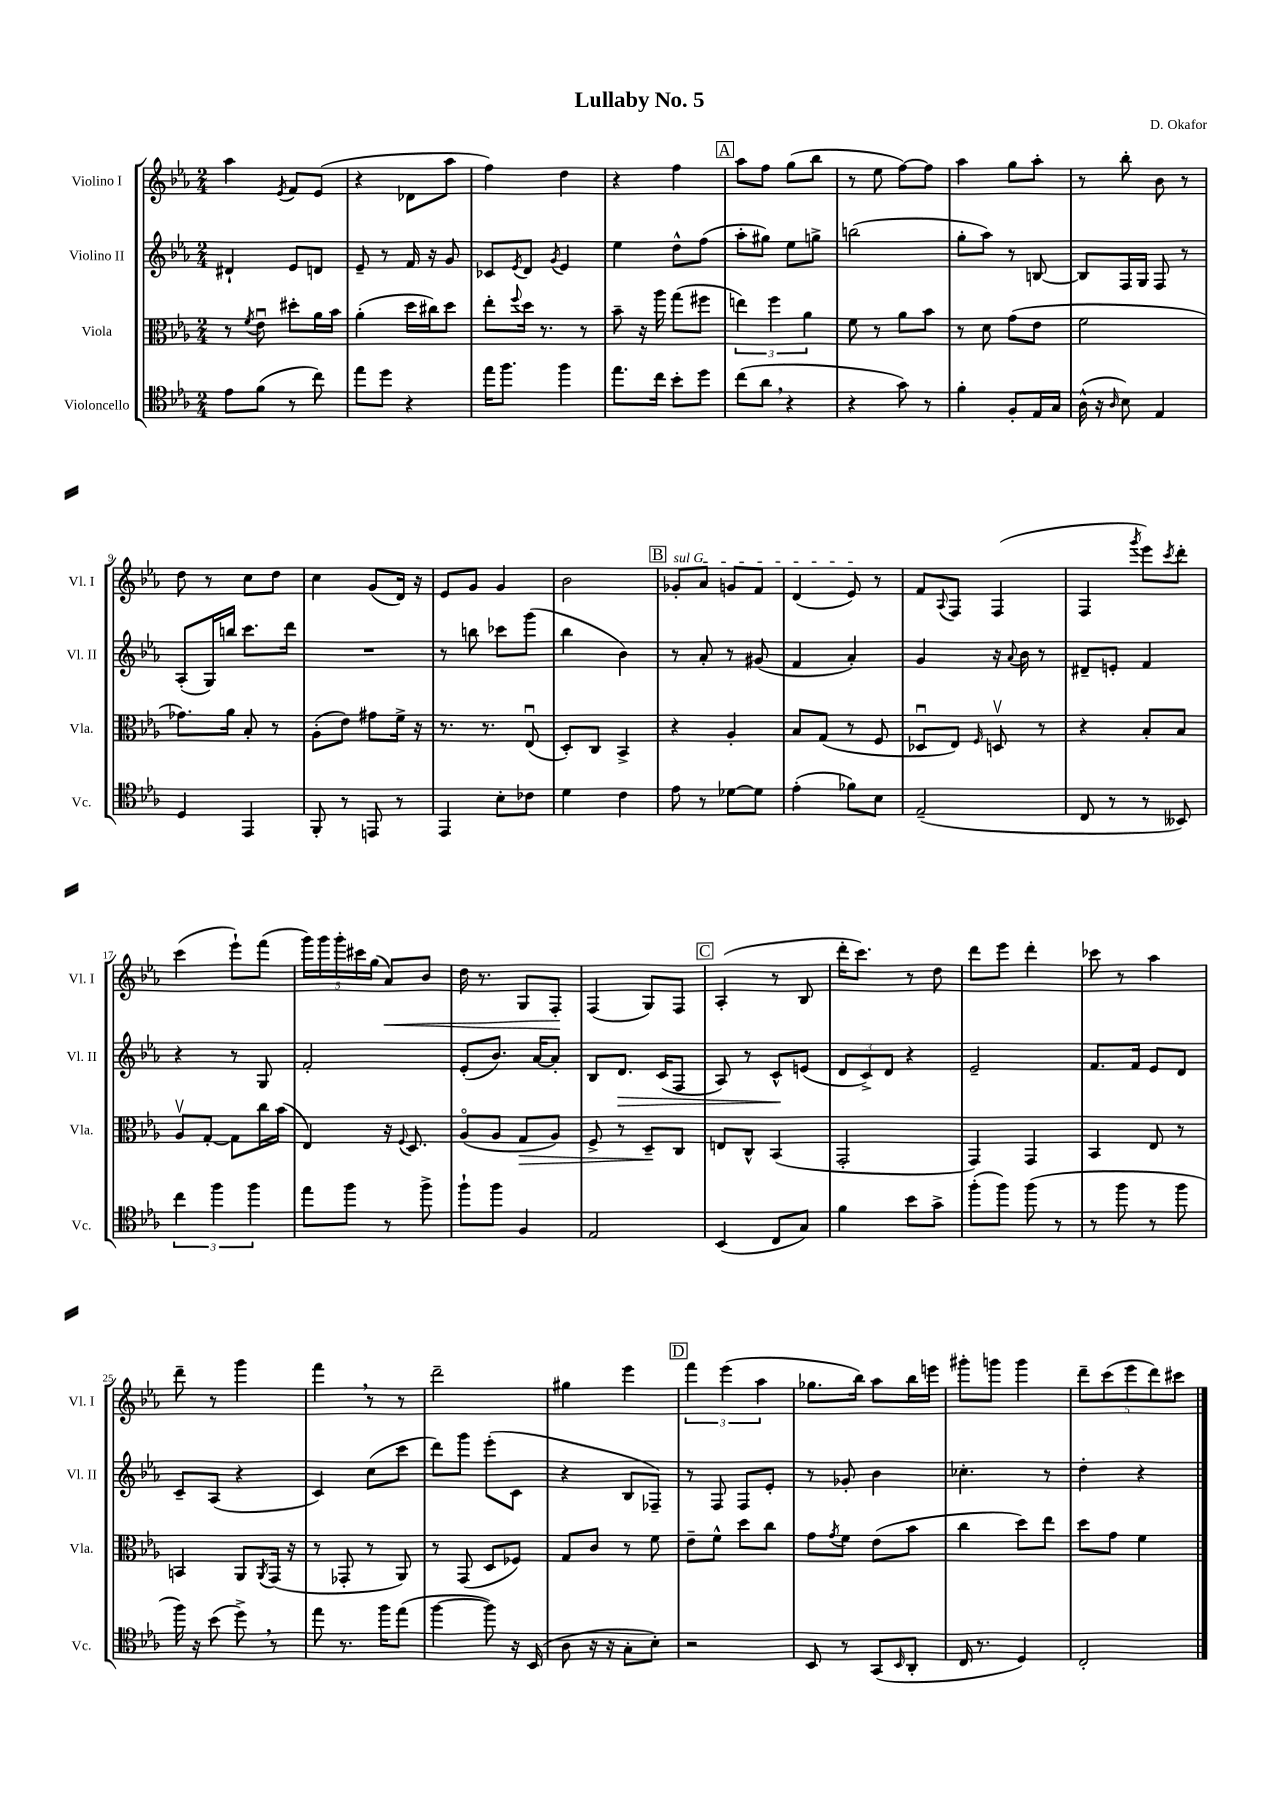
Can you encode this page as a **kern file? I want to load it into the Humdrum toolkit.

**kern	**kern	**kern	**kern
*staff4	*staff3	*staff2	*staff1
*clefC4	*clefC3	*clefG2	*clefG2
*k[b-e-a-]	*k[b-e-a-]	*k[b-e-a-]	*k[b-e-a-]
*M2/4	*M2/4	*M2/4	*M2/4
8e-	8r	4d#`	4aa-
.	8qf	.	.
(8f	8e-u	.	.
.	.	.	8qe-
8r	8dd#'	8e-	8f
8cc)	16a-	8d	(8e-
.	16b-	.	.
=	=	=	=
8ee-	(4a-'	8e-~	4r
8dd	.	8r	.
4r	16dd	16f	8d-
.	16cc#)	16r	.
.	8dd	8g	8aa-
=	=	=	=
16ee-	8ee-'	8c-	4ff)
8.ff	.	.	.
.	8qqff	8qe-	.
.	16dd	8d	.
.	8.r	.	.
.	.	8qg	.
4ff	.	4e-	4dd
.	8r	.	.
=	=	=	=
8.ee-	8b-~	4ee-	4r
.	16r	.	.
16cc	16aa-	.	.
8b-'	(8gg	8dd^^	4ff
8dd	8ff#	(8ff	.
=	=	=	=
(8cc	6ee)	8aa-'	8aa-
8a-	.	8gg#)	8ff
.	6ff	.	.
4r	.	8ee-	(8gg
.	6a-	.	.
.	.	8gg^	8bb-
=	=	=	=
4r	8f	(2bb	8r
.	8r	.	8ee-
8g)	8a-	.	[8ff)
8r	8b-	.	8ff]
=	=	=	=
4f'	8r	8gg'	4aa-
.	8d	8aa-)	.
8F'	(8g	8r	8gg
16E-	8e-	[8B	8aa-'
16G	.	.	.
=	=	=	=
(16A-^^	2f	8B]	8r
16r	.	.	.
16qqA-	.	.	.
8B-)	.	16F	8bb-'
.	.	16G	.
4E-	.	8F	8b-
.	.	8r	8r
=	=	=	=
4D	8.g-)	(8A-'	8dd
.	.	16G)	8r
.	16a-	16bb	.
4EE-	8B-'	8.ccc	8cc
.	8r	.	8dd
.	.	16ddd	.
=	=	=	=
8FF'	(8A-'	2r	4cc
8r	8e-)	.	.
8EE	8g#	.	(8g
8r	16f^	.	16d)
.	16r	.	16r
=	=	=	=
4EE-	8.r	8r	8e-
.	.	8bb	8g
.	8.r	.	.
8B-'	.	8ccc-	4g
8c-	(8E-u	(8ggg	.
=	=	=	=
4d	8D')	4bb-	2b-
.	8C	.	.
4c	4BB-^	4b-)	.
=	=	=	=
8e-	4r	8r	8g-'
8r	.	8a-'	8a-
[8d-	4A-'	8r	8g
8d-]	.	(8g#	8f
=	=	=	=
(4e-'	8B-	4f	(4d
.	(8G	.	.
8f-)	8r	4a-')	8e-)
8B-	8F	.	8r
=	=	=	=
(2E-~	8D-u	4g	8f
.	.	.	8qqA-
.	8E-)	.	8F
.	16qqF	.	.
.	8Dv	16r	(4F
.	.	8qqa-	.
.	.	16b-	.
.	8r	8r	.
=	=	=	=
8C	4r	8d#~	4F
8r	.	8e'	.
.	.	.	8qggg
8r	8B-'	4f	8eee-)
.	.	.	8qccc
8BB--)	8B-	.	8ddd'
=	=	=	=
6cc	8A-v	4r	(4ccc
.	[8G'	.	.
6ff	.	.	.
.	8G]	8r	8eee-`)
6ff	.	.	.
.	16cc	8G	(8fff
.	(16b-	.	.
=	=	=	=
8ee-	4E-)	2f'	20ggg)
.	.	.	20ggg
.	.	.	20ggg'
8ff	.	.	.
.	.	.	20ccc#
.	.	.	(20gg
8r	16r	.	8a-)
.	8qqF	.	.
.	8.D	.	.
8ff^	.	.	8b-
=	=	=	=
8ff`	(8A-o	(8e-'	16dd
.	.	.	8.r
8ff	8A-	8.b-)	.
4F	8G	.	8G
.	.	[16a-	.
.	8A-)	8a-']	8F'
=	=	=	=
2E-	8F^	8B-	(4F
.	8r	8.d	.
.	8D~	.	8G)
.	.	(16c	.
.	8C	8F	8F
=	=	=	=
(4BB-	8E	8A-)	(4A-'
.	8C^^	8r	.
8C	(4BB-	8c^^	8r
8G)	.	(8e	8B-
=	=	=	=
4f	2GG'	12d	16ddd'
.	.	.	8.ccc)
.	.	12c^)	.
.	.	12d	.
8b-	.	4r	8r
8g^	.	.	8dd
=	=	=	=
(8ff'	4GG)	2e-~	8ddd
8ff)	.	.	8eee-
(8ff	4GG	.	4ddd'
8r	.	.	.
=	=	=	=
8r	4BB-	8.f	8ccc-
8ff	.	.	8r
.	.	16f	.
8r	8E-	8e-	4aa-
8ff	8r	8d	.
=	=	=	=
16ff)	4BB	8c~	8ddd~
16r	.	.	.
(8b-	.	(8A-	8r
8dd^)	8AA-	4r	4ggg
.	8qAA-	.	.
8r	(16GG	.	.
.	16r	.	.
=	=	=	=
8ee-	8r	4c)	4fff
8.r	8GG-'	.	.
.	8r	(8cc	8r
16ff	.	.	.
(8ee-	8AA-)	8ccc	8r
=	=	=	=
[4ff	8r	8ddd)	2ddd~
.	(8GG	8ggg	.
8ff])	8D	(8eee-'	.
16r	8F-)	8c	.
(16BB-	.	.	.
=	=	=	=
8A-	8G	4r	4gg#
16r	8c	.	.
16r	.	.	.
8G'	8r	8B-	4eee-
8B-')	8f	8F-~)	.
=	=	=	=
2r	8e-~	8r	6fff
.	8f^^	8F	.
.	.	.	(6eee-
.	8dd	8F	.
.	.	.	6aa-
.	8cc	8e-'	.
=	=	=	=
8BB-	8g	8r	8.gg-
.	8qg	.	.
8r	8f	8g-'	.
.	.	.	16bb-)
(8GG	(8e-	4b-	8aa-
16qqBB-	.	.	.
8AA-'	8b-	.	16bb-
.	.	.	16eee
=	=	=	=
16C	4cc	4.cc-'	8ggg#'
8.r	.	.	.
.	.	.	8ggg
4D)	8dd)	.	4ggg
.	8ee-	8r	.
=	=	=	=
2C'	8dd	4dd'	10ddd~
.	.	.	(10ccc
.	8g	.	.
.	.	.	10eee-
.	4f	4r	.
.	.	.	10ddd)
.	.	.	10ccc#
==	==	==	==
*-	*-	*-	*-
